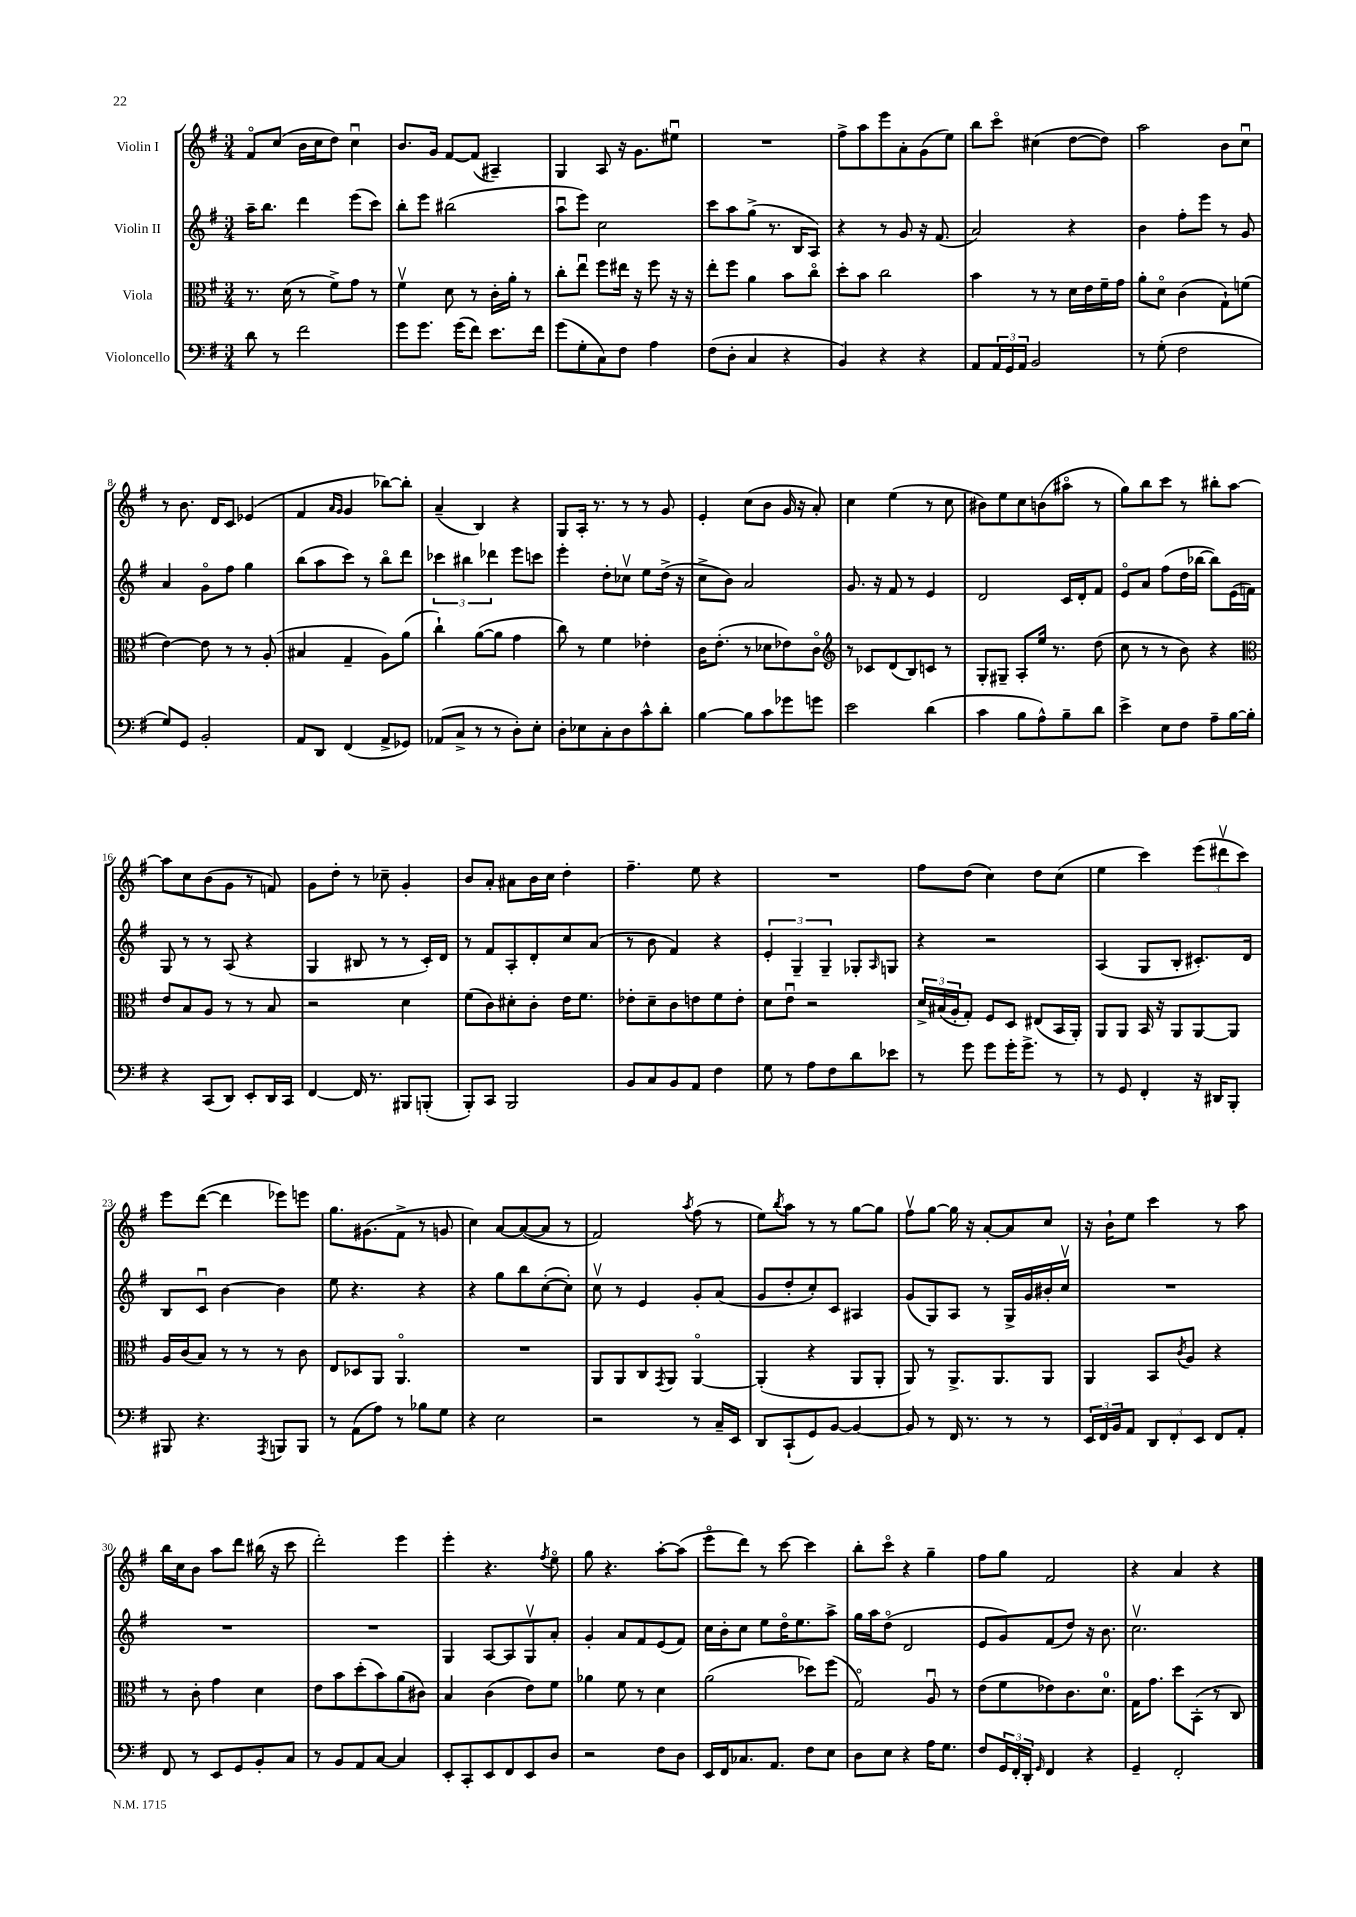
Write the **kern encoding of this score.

**kern	**kern	**kern	**kern
*part4	*part3	*part2	*part1
*staff4	*staff3	*staff2	*staff1
*I"Violoncello	*I"Viola	*I"Violin II	*I"Violin I
*clefF4	*clefC3	*clefG2	*clefG2
*k[f#]	*k[f#]	*k[f#]	*k[f#]
*M3/4	*M3/4	*M3/4	*M3/4
=1	=1	=1	=1
8d\	8.r	16aa~\KL	8f#/L
.	.	8.bb\J	.
8r	.	.	(8cc/J
.	(16d\	.	.
2f#\	8r	4ddd\	16b\LL
.	.	.	16cc\J
.	8f#^\L)	.	8dd\J)
.	8g\J	(8eee\L	4ccu\
.	8r	8ccc\J)	.
=2	=2	=2	=2
8g\L	4f#v\	8bb'\L	8.b/L
8.g\J	.	8eee\J	.
.	.	.	16g/Jk
.	8d\	(2bb#X\	[8f#/L
(16g\KL	.	.	.
8f#\J)	8r	.	(8f#/J]
8.e\L	16c'\LL	.	4A#X~/)
.	16a'\JJ	.	.
.	8r	.	.
16f#\Jk	.	.	.
=3	=3	=3	=3
(8g\L	8cc'\L	8aau\L	4G/
8G'\	8eeu\J	8eee\J)	.
8C\)	8ff#\L	2cc\	8A/
8F#\J	16ee#X\Jk	.	16r
.	16r	.	8.g\L
4A\	8ff#\	.	.
.	16r	.	8ee#Xu\J
.	16r	.	.
=4	=4	=4	=4
(8F#\L	8ee'\L	8ccc\L	2.r
8D'\J	8ff#\J	8aa\	.
4C/	4a\	(8gg^\J	.
.	.	8.r	.
4r	8b\L	.	.
.	.	16B/KL	.
.	8cc\J	8A/J)	.
=5	=5	=5	=5
4BB/)	8dd'\L	4r	8ff#^\L
.	8b\J	.	8aa\
4r	2cc\	8r	8eee\
.	.	8g/	8a'\
4r	.	16r	(8g\
.	.	(8.f#/	.
.	.	.	8ee\J)
=6	=6	=6	=6
8AA/L	4b\	2a/)	8bb\L
24AA/L	.	.	8ccc\J
24GG/	.	.	.
24AA/JJ	.	.	.
2BB/	8r	.	(4cc#X\
.	8r	.	.
.	16d\LL	4r	[8dd\L
.	16e\	.	.
.	16f#~\	.	8dd\J])
.	16g\JJ	.	.
=7	=7	=7	=7
8r	8a'\L	4b\	2aa\
(8G'\	8d\J	.	.
2F#\	(4c\	8ff#'\L	.
.	.	8eee\J	.
.	8G`\L)	8r	8b\L
.	(8fn\J	8g/	8ccu\J
!!LO:LB:g=z
=8	=8	=8	=8
8G/L)	[4e\)	4a/	8r
8GG/J	.	.	8.b\
2BB'/	8e\]	8g\L	.
.	.	.	16d/KL
.	8r	8ff#\J	8c/J
.	8r	4gg\	(4e-X/
.	(8A'/	.	.
=9	=9	=9	=9
8AA/L	4B#X/	(8bb\L	4f#/
8DD/J	.	8aa\	.
.	.	.	16qqa/LL
.	.	.	16qqg/JJ
(4FF#/	4G~/	8ccc\J)	4g/
.	.	8r	.
8AA^/L	8A\L)	8bb\L	[8bb-X\L)
8GG-X/J)	(8a\J	8ddd\J	8bb-'\J]
=10	=10	=10	=10
(8AA-X/L	4cc`\)	6ccc-X\	(4a~/
8C^/J	.	.	.
.	.	6bb#X\	.
8r	([8a\L	.	4B/)
.	.	6ddd-X\	.
8r	8a\J]	.	.
8D'\L)	4g\	8eee\L	4r
8E'\J	.	8cccn\J	.
=11	=11	=11	=11
8D'\L	8cc\)	4eee'\	8G/L
8E-X\	8r	.	16A'/Jk
.	.	.	8.r
8C'\	4f#\	8dd'\L	.
8D\	.	8cc-Xv\J	8r
8c^^\	4e-X'\	8ee\L	8r
8d'\J	.	(16dd^\Jk	8g/
.	.	16r	.
=12	=12	=12	=12
[4B\	16c\KL	8cc^\L	4e'/
.	(8.e'\J	.	.
.	.	8b\J)	.
8B\L]	8r	2a/	(8cc\L
8c\	8d-X\L	.	8b\J
8g-X\	8e-X\)	.	16g/
.	.	.	16r
8gn\J	8c\J	.	8a'/)
=13	=13	=13	=13
*	*clefG2	*	*
2e\	8r	8.g/	4cc\
.	8c-X/L	.	.
.	.	16r	.
.	(8d/	8f#/	(4ee\
.	8B/)	8r	.
(4d\	8cn/J	4e/	8r
.	8r	.	8cc\
=14	=14	=14	=14
4c\	8G'/L	2d/	8b#X\L)
.	8G#X~/J	.	8ee\
8B\L	8A'/L	.	8cc\
8A^^\)	16ee/Jk	.	(8bn\
.	8.r	.	.
8B~\	.	16c/LL	8aa#X\J
.	.	16d'/J	.
8d\J	(8dd\	8f#/J	8r
=15	=15	=15	=15
4e^\	8cc\	8e/L	8gg\L)
.	8r	8a/J	8bb\
8E\L	8r	(8ff#\L	8ccc\J
8F#\J	8b\)	16dd\L	8r
.	.	[16bb-X\JJ	.
8A~\L	4r	8bb-\L])	8bb#X'\L
[16B\L	.	(16e\L	[8aa\J
16B'\JJ]	.	16fn\JJ)	.
!!LO:LB:g=z
=16	=16	=16	=16
*	*clefC3	*	*
4r	8e/L	8G/	8aa\L]
.	8B/	8r	8cc\
(8CC/L	8A/J	8r	(8b\
8DD/J)	8r	(8A/	8g\J
8EE'/L	8r	4r	8r
16DD/L	8B/	.	8fn/)
16CC/JJ	.	.	.
=17	=17	=17	=17
[4FF#/	2r	4G/	8g\L
.	.	.	8dd'\J
16FF#/]	.	8B#X/	8r
8.r	.	.	.
.	.	8r	8cc-X~\
8BBB#X/L	4d\	8r	4g'/
(8BBBn'/J	.	16c'/LL)	.
.	.	16d/JJ	.
=18	=18	=18	=18
8BBB'/L)	(8f#\L	8r	8b/L
8CC/J	8c\)	8f#/L	8a'/J
2BBB/	8d#X'\	8A'/	8a#X\L
.	8c'\J	8d'/	16b\L
.	.	.	16cc\JJ
.	16e\KL	8cc/	4dd'\
.	8.f#\J	.	.
.	.	(8a/J	.
=19	=19	=19	=19
8BB/L	8e-X'\L	8r	4.ff#~\
8C/	8d~\	8b\	.
8BB/	8c\	4f#/)	.
8AA/J	8en\	.	8ee\
4F#\	8f#\	4r	4r
.	8e'\J	.	.
=20	=20	=20	=20
8G\	8d\L	6e'/	2.r
8r	8eu\J	.	.
.	.	6G~/	.
8A\L	2r	.	.
.	.	6G~/	.
8F#\	.	.	.
8d\	.	8G-X'/L	.
.	.	16qqA/	.
8e-X\J	.	8Gn/J	.
=21	=21	=21	=21
8r	24d^/LL	4r	8ff#\L
.	(24B#X/	.	.
.	24A'/J	.	.
8g\	8G'/J)	.	(8dd\J
8g\L	8F#/L	2r	4cc\)
16g'\K	8D/J	.	.
8.g^\J	.	.	.
.	(8E#X/L	.	8dd\L
8r	16BB/L	.	(8cc\J
.	16AA'/JJ)	.	.
=22	=22	=22	=22
8r	8AA/L	(4A/	4ee\
8GG/	8AA/J	.	.
4FF#'/	16BB/	8G/L	4ccc\)
.	16r	.	.
.	8AA/L	8B'/J	.
16r	[8AA/	8.c#X'/L)	(12eee\L
16DD#X/KL	.	.	.
.	.	.	12ddd#Xv\
8BBB'/J	8AA/J]	.	.
.	.	.	12ccc\J)
.	.	16d/Jk	.
!!LO:LB:g=z
=23	=23	=23	=23
8BBB#X/	16A/LL	8B/L	8eee\L
.	(16c/J	.	.
4.r	8B/J)	8cu/J	([8ddd\J
.	8r	[4b\	4ddd\]
.	8r	.	.
8qAAA/	.	.	.
8BBBn/L	8r	4b\]	8eee-X\L)
8BBB/J	8c\	.	8eeen\J
=24	=24	=24	=24
8r	8E/L	8ee\	8.gg\L
(8AA\L	8D-X/	4.r	.
.	.	.	(8.g#X\
8A\J)	8AA/J	.	.
8r	4.AA/	.	8f#^\J
8B-X\L	.	4r	8r
8G\J	.	.	8gn/
=25	=25	=25	=25
4r	2.r	4r	4cc\)
2E\	.	8gg\L	[8a/L
.	.	8bb\	(8a/_
.	.	([8cc'\	8a/J]
.	.	8cc'\J])	8r
=26	=26	=26	=26
2r	8AA/L	8ccv\	2f#/)
.	8AA/	8r	.
.	8C/	4e/	.
.	8qGG/	.	.
.	8AA/J	.	.
.	.	.	8qaa/
8r	[4AA/	8g'/L	(8ff#\
16C~/LL	.	(8a/J	8r
16EE/JJ	.	.	.
=27	=27	=27	=27
8DD/L	(4AA'/]	8g/L	8ee\L)
.	.	.	8qbb/
(8CC`/	.	8dd'/	8aa\J
8GG/)	4r	8cc'/)	8r
[8BB/J	.	8c/J	8r
4BB/_	8AA/L	4A#X/	[8gg\L
.	8AA'/J	.	8gg\J]
=28	=28	=28	=28
8BB/]	8AA/)	(8g/L	8ff#v\L
8r	8r	8G/)	[8gg\J
16FF#/	8.AA^/L	8A/J	16gg\]
8.r	.	.	16r
.	.	8r	[8a'/L
.	8.AA/	.	.
8r	.	16G^/LL	8a/]
.	.	16g/	.
8r	8AA/J	16b#X'/	8cc/J
.	.	16ccv/JJ	.
=29	=29	=29	=29
24EE/LL	4AA/	2.r	16r
24FF#/	.	.	.
.	.	.	16b`\KL
24BB/J	.	.	.
8AA/J	.	.	8ee\J
12DD/L	8BB/L	.	4ccc\
12FF#'/	.	.	.
.	8qc/	.	.
.	8A/J	.	.
12EE/J	.	.	.
8FF#/L	4r	.	8r
8AA'/J	.	.	8aa\
!!LO:LB:g=z
=30	=30	=30	=30
8FF#/	8r	2.r	16bb\LL
.	.	.	16cc\J
8r	8c'\	.	8b\J
8EE/L	4g\	.	8aa\L
8GG/	.	.	8ddd\J
8BB'/	4d\	.	(16bb#X\
.	.	.	16r
8C/J	.	.	8ccc\
=31	=31	=31	=31
8r	8e\L	2.r	2ddd'\)
8BB/L	8b\	.	.
8AA/	(8dd'\	.	.
[8C/J	8b\)	.	.
4C/]	(8a\	.	4eee\
.	8c#X\J)	.	.
=32	=32	=32	=32
8EE'/L	4B/	4G/	4eee'\
8CC'/	.	.	.
8EE/	(4c\	[8A/L	4.r
8FF#/	.	8A/]	.
8EE/	8e\L)	8Gv/	.
.	.	.	8qff#/
8D/J	8f#\J	8a'/J	8ee\
=33	=33	=33	=33
2r	4a-X\	4g'/	8gg\
.	.	.	4.r
.	8f#\	8a/L	.
.	8r	8f#/	.
8F#\L	4d\	(8e/	[8aa'\L
8D\J	.	8f#/J)	(8aa\J]
=34	=34	=34	=34
16EE/LL	(2a\	16cc\LL	8eee\L
16FF#/J	.	16b'\J	.
8.C-X/	.	8cc\J	8ddd\J)
.	.	8ee\L	8r
8.AA/J	.	.	.
.	.	16dd\K	[8ccc\
.	.	8.ee\	.
8F#\L	8dd-X\L)	.	4ccc\]
8E\J	(8ff#\J	8aa^\J	.
=35	=35	=35	=35
8D\L	2G/)	16gg\LL	8bb'\L
.	.	16aa\J	.
8E\J	.	(8dd\J	8ccc\J
4r	.	2d/	4r
16A\KL	8Au/	.	4gg~\
8.G\J	.	.	.
.	8r	.	.
=36	=36	=36	=36
8F#/L	(8e\L	8e/L	8ff#\L
24GG/L	8f#\	8g/)	8gg\J
24FF#'/	.	.	.
24DD'/JJ	.	.	.
16qqGG/	.	.	.
4FF#/	8e-X\)	(8f#/	2f#/
.	8.c\	8dd/J)	.
4r	.	16r	.
.	8.d\J	8.b\	.
=37	=37	=37	=37
4GG~/	16G\KL	2.ccv\	4r
.	8.g\J	.	.
2FF#'/	8dd\L	.	4a/
.	(8BB'\J	.	.
.	8r	.	4r
.	8C/)	.	.
==	==	==	==
*-	*-	*-	*-
